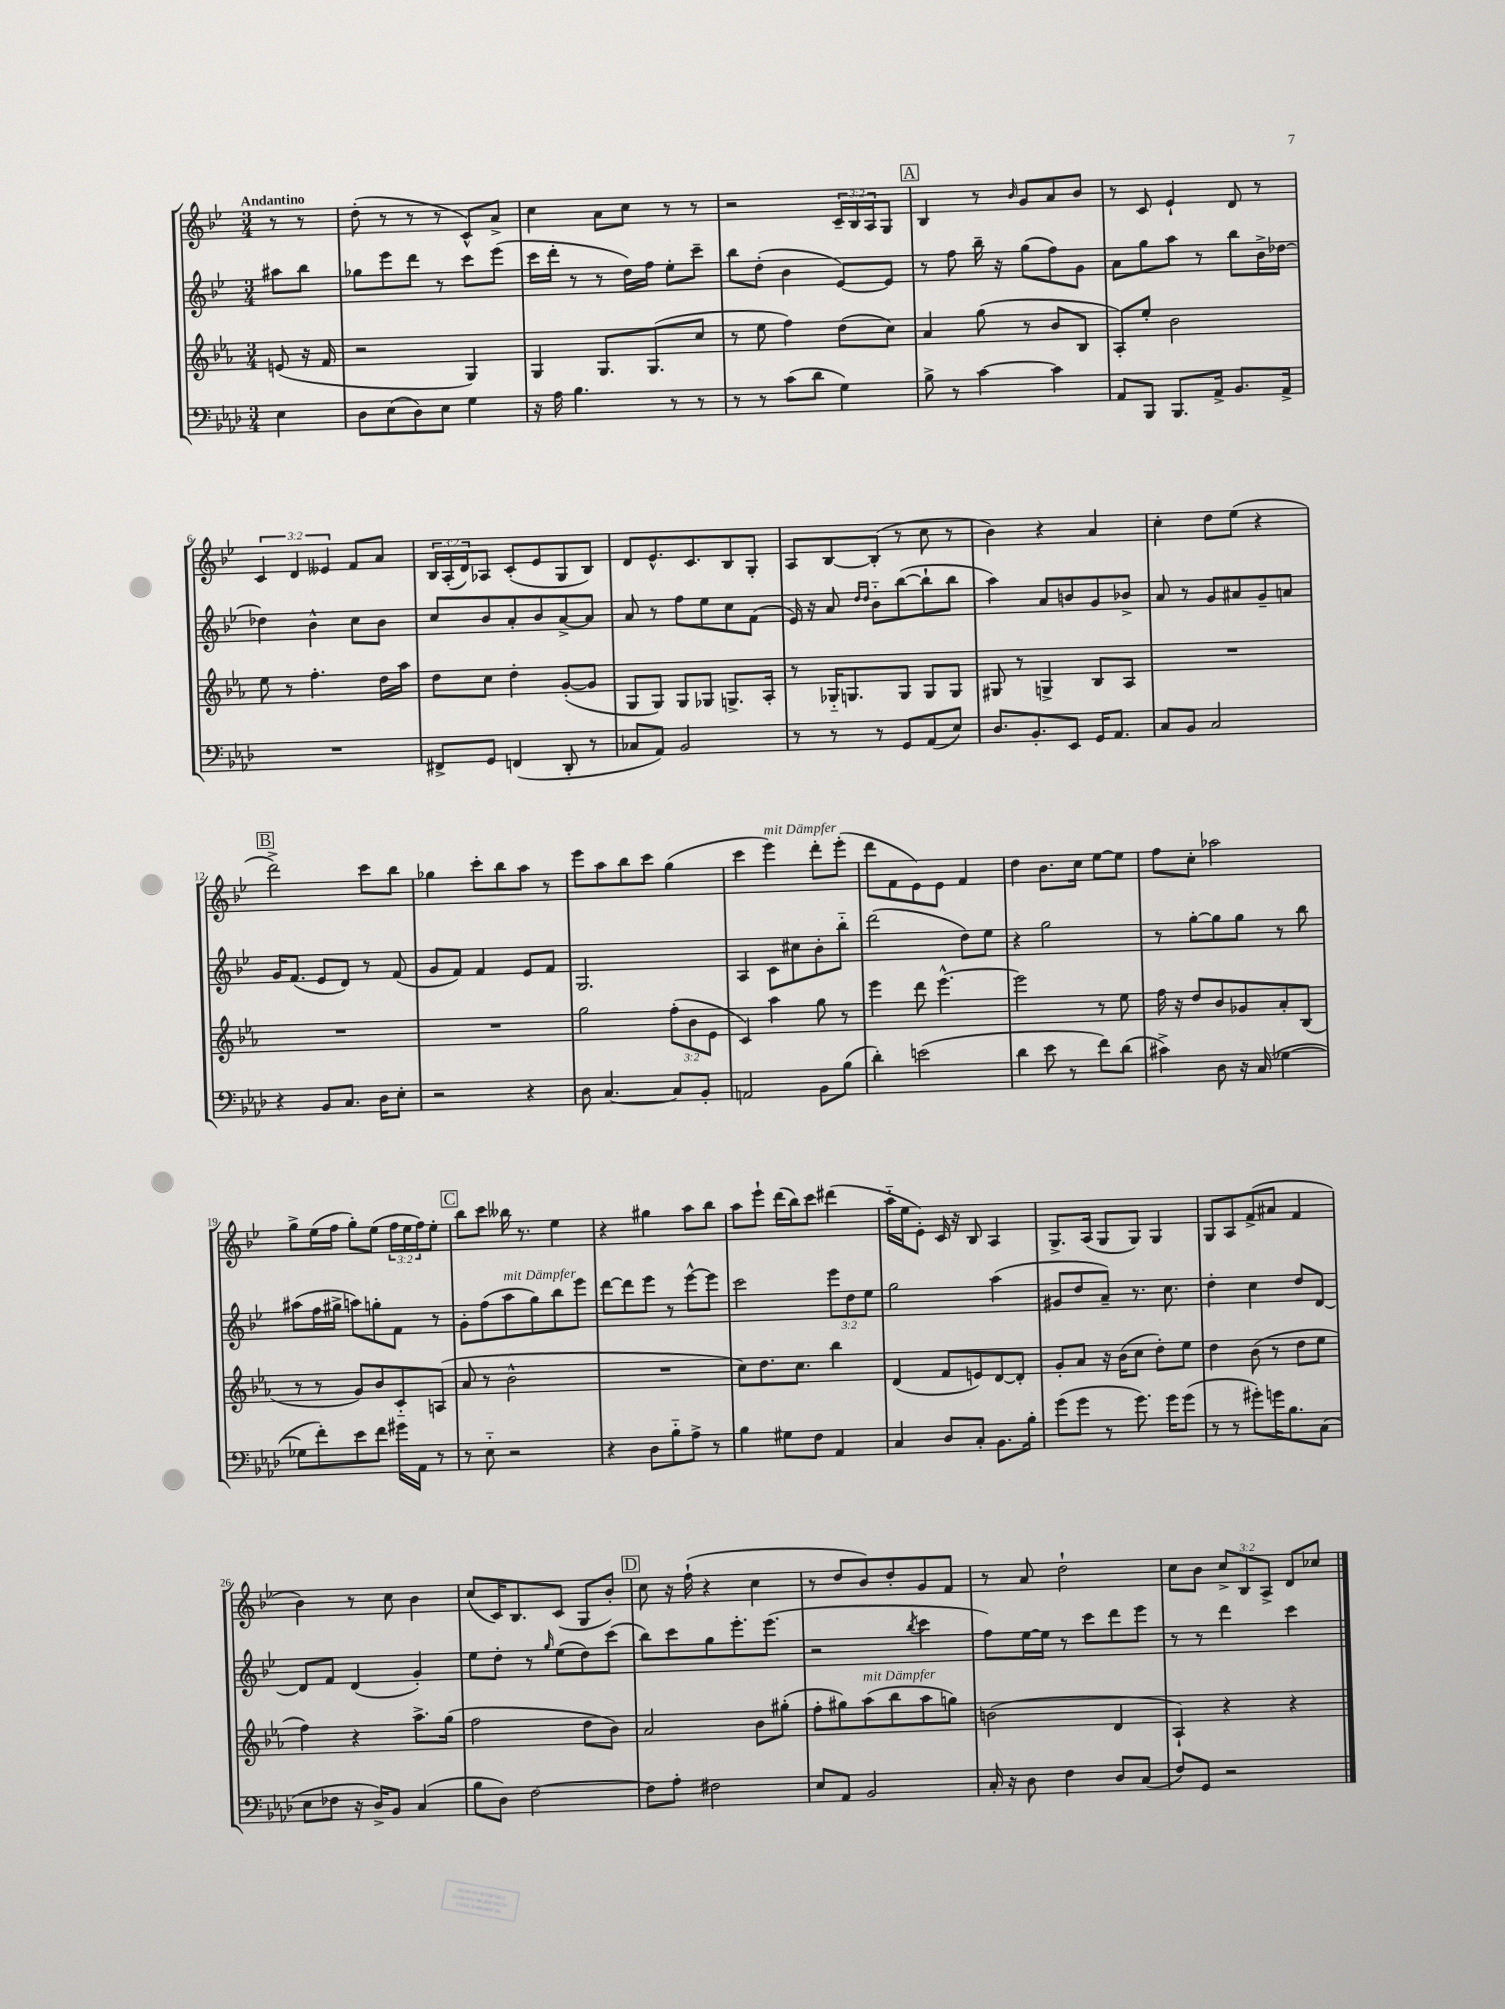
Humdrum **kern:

**kern	**kern	**kern	**kern
*part4	*part3	*part2	*part1
*staff4	*staff3	*staff2	*staff1
*clefF4	*clefG2	*clefG2	*clefG2
*k[b-e-a-d-]	*k[b-e-a-]	*k[b-e-]	*k[b-e-]
*M3/4	*M3/4	*M3/4	*M3/4
=	=	=	=
!	!	!	!LO:TX:a:B:t=Andantino
4E-\	(8en/	8aa#X\L	8r
.	16r	8bb-\J	8r
.	16f/	.	.
=1	=1	=1	=1
8D-\L	2r	8gg-X\L	(8dd'\
(8E-\	.	8eee-\	8r
8D-\)	.	8ddd\J	8r
8E-\J	.	8r	8r
4G\	4G/)	8ccc\L	8c^^/L)
.	.	(8eee-\J	8a^/J
=2	=2	=2	=2
16r	4G/	16ccc\LL	4cc\
16A-\	.	16ddd'\JJ	.
4.B-\	.	8r	.
.	8.G/L	8r	8a\L
.	.	16dd\LL)	8cc\J
.	(8.G/	16ff\JJ	.
8r	.	8ee-'\L	8r
8r	8cc/J	8ccc~\J	8r
=3	=3	=3	=3
8r	8r	8bb-\L	2r
8r	8ee-\	(8dd'\J	.
(8c\L	4ff\)	4b-\	.
8d-\J	.	.	.
4G\)	(8dd\L	[8e-/L)	24c~/LL
.	.	.	24B-/
.	.	.	24A/J
.	8cc\J)	8e-/J]	8G/J
!!LO:REH:place=s1:t=A
=4	=4	=4	=4
8B-^\	4a-/	8r	4B-/
8r	.	8ff\	.
[4c\	(8gg\	16bb-~\	8r
.	.	16r	.
.	.	.	16qqb-/
.	8r	(8gg\L	8g/L
4c\]	8b-/L	8ff\)	8a/
.	8B-/J	8g\J	8b-/J
=5	=5	=5	=5
8AA-/L	8A-'/L)	8a\L	8r
8BBB-/J	8ee-'/J	8gg\	8c/
8.BBB-/L	2b-\	8aa\J	4e-`/
.	.	8r	.
16AA-^/Jk	.	.	.
8.BB-/L	.	8bb-\L	8d/
.	.	16b-^\L	8r
16AA-^/Jk	.	[16dd-X\JJ	.
!!LO:LB:g=z
=6	=6	=6	=6
2.r	8ee-\	4dd-X\]	6c/
.	8r	.	.
.	.	.	6d/
.	4.ff'\	4b-^^\	.
.	.	.	6e--X/
.	.	8cc\L	8f/L
.	16dd\LL	8b-\J	8a/J
.	16aa-\JJ	.	.
=7	=7	=7	=7
8FF#X^/L	8dd\L	8cc/L	24B-/LL
.	.	.	(24A'/
.	.	.	24d/J)
8GG/J	8cc\J	8b-/	8A-X/J
(4FFn/	4dd'\	8a'/	(8c'/L
.	.	8b-/	8e-/
8DD-'/	([8g'/L	[8a^/	8G/
8r	8g/J]	8a/J]	8B-/J)
=8	=8	=8	=8
8C-X/L	8G/L	8a/	8d/L
8AA-/J)	8G/J)	8r	8.e-^^/
2BB-/	8G/L	8ff\L	.
.	.	.	8.c/
.	8G-X/J	8ee-\	.
.	8.Gn^/L	8cc\	8B-/
.	.	(8f\J	8G'/J
.	16A-'/Jk	.	.
=9	=9	=9	=9
8r	8r	16e-/)	8A/L
.	.	16r	.
8r	16G-X/KL	8a/	[8B-/
.	8.Gn/	.	.
.	.	16qqdd/LL	.
.	.	16qqdd/JJ	.
8r	.	8b-\L	(8B-'/J]
8GG/L	8G/J	([8bb-\	8r
(8AA-/	8G/L	8bb-`\]	8cc\
8E-/J)	8G/J	8bb-\J	8r
=10	=10	=10	=10
8.D-/L	8G#X/	4aa\)	4b-\)
.	8r	.	.
8.BB-'/	.	.	.
.	4Gn^/	8a/L	4r
8EE-/J	.	8bn/	.
16GG/KL	8B-/L	8g/	4a/
8.AA-/J	.	.	.
.	8A-/J	8b-X^/J	.
=11	=11	=11	=11
8C/L	2.r	8a/	4cc'\
8BB-/J	.	8r	.
2C/	.	8g/L	8dd\L
.	.	8a#X/	(8ee-\J
.	.	8g~/	4r
.	.	8an/J	.
!!LO:LB:g=z
!!LO:REH:place=s1:t=B
=12	=12	=12	=12
4r	2.r	16g/KL	2ddd^\)
.	.	(8.f/J	.
8BB-/L	.	8e-/L	.
8.C/J	.	8d/J)	.
.	.	8r	8ccc\L
16D-\KL	.	.	.
8E-'\J	.	(8f/	8bb-\J
=13	=13	=13	=13
2r	2.r	8g/L	4gg-X\
.	.	8f/J)	.
.	.	4f/	8ccc'\L
.	.	.	8bb-\
4r	.	8e-/L	8aa\J
.	.	8f/J	8r
=14	=14	=14	=14
8D-\	2gg\	2.G/	8eee-\L
[4.C/	.	.	8aa\
.	.	.	8bb-\
.	.	.	8ccc\J
8C/L]	(12ff'\L	.	(4gg\
.	12b-\	.	.
8BB-'/J	.	.	.
.	12e-\J	.	.
=15	=15	=15	=15
2AAn/	4c/)	4A/	4ccc\
!	!	!	!LO:TX:a:i:t=mit Dämpfer
.	4aa-\	8c\L	4eee-\)
.	.	8cc#X\	.
8BB-\L	8gg\	8b-'\	8ddd'\L
(8B-\J	8r	8bb-\J	(8eee-'\J
=16	=16	=16	=16
4d-'\)	4eee-\	(2ddd\	8ddd\L
.	.	.	8f\
(2en\	8ddd\	.	8e-\)
.	[4.eee-^^\	.	8e-\J
.	.	8dd\L)	4f/
.	.	8ee-\J	.
=17	=17	=17	=17
4d-\	2eee-\]	4r	4dd\
8e-\	.	2gg\	8.b-\L
8r	.	.	.
.	.	.	16cc\Jk
8f\L)	8r	.	[8ee-\L
(8d-\J	8ee-\	.	8ee-\J]
=18	=18	=18	=18
4c#X^\)	16ff\	8r	8ff\L
.	16r	.	.
.	8dd/L	[8gg'\L	8cc'\J
8D-\	8b-/	8gg\]	2aa-X\
16r	8g-X/	8gg\J	.
(16C/	.	.	.
[4G-X\	8a-'/	8r	.
.	(8B-/J	8bb-\	.
!!LO:LB:g=z
=19	=19	=19	=19
8G-X\L]	8r	(8aa#X\L	8gg^\L
8f'\)	8r	16ff\L	(16ee-\L
.	.	16gg#X^\JJ	16ff\JJ
8e-\	8g/L)	8aan\L)	8gg'\L)
8f\J	8b-/	8ggn'\	(8ee-\J
16g#X\LL	8c/	8f\J	24ff\LL
.	.	.	24ee-\
16AA-\JJ	.	.	.
.	.	.	24ff\J)
8r	(8An/J	8r	8ee-'\J
!!LO:REH:place=s1:t=C
=20	=20	=20	=20
8r	8a-/	8g'\L	8bb-\L
8E-\	8r	(8ff\	8ccc\J
!	!	!LO:TX:a:i:t=mit Dämpfer	!
2r	2b-^^\	8aa\	16bb--X\
.	.	.	8.r
.	.	8gg\)	.
.	.	8bb-\	4ee-\
.	.	8eee-\J	.
=21	=21	=21	=21
4r	2.r	[8ddd\L	4r
.	.	8ddd\]	.
8D-\L	.	8eee-\J	4gg#X\
8B-\	.	8r	.
8A-^\J	.	[8eee-^^\L	8aa\L
8r	.	8eee-\J]	8bb-\J
=22	=22	=22	=22
4B-\	8cc\L)	2ccc\	8aa\L
.	8.dd\	.	8eee-`\J
8G#X\L	.	.	(16ddd\LL
.	8.cc\J	.	16bb-\J)
8F\J	.	.	8ccc\J
4AA-/	4bb-\	12eee-\L	(4ddd#X\
.	.	12dd\	.
.	.	12ee-\J	.
=23	=23	=23	=23
4C/	(4d/	2gg\	16aa\LL
.	.	.	16ee-\J
.	.	.	8e-'\J)
8D-/L	8f/L	.	16c/
.	.	.	16r
8C'/J	8en/)	.	8B-/
8.BB-\L	[8d/	(4aa\	4A/
.	8d'/J]	.	.
16B-'\Jk	.	.	.
=24	=24	=24	=24
(8g\L	8g'/L	8g#X/L	8.G^/L
8g\J	8a-/J	8dd/	.
.	.	.	(16A/Jk
8r	16r	8a~/J)	8G/L
.	(16b-\KL	.	.
8.g\)	8cc\J	8.r	8G/J)
.	8dd'\L)	.	4G/
16g\KL	.	8.cc\	.
(8g\J	8ee-\J	.	.
=25	=25	=25	=25
8r	4dd\	4dd'\	8G/L
8r	.	.	8A/
8g#X'\L)	(8b-\	4cc\	(8f^/
16gn\K	8r	.	8a#X/J
8.B-\	.	.	.
.	8dd\L	8dd/L	4f/
(8C\J	8ee-\J	[8d/J	.
!!LO:LB:g=z
=26	=26	=26	=26
8E-\L	4ff\)	8d/L]	4b-\)
8F-X\J	.	8f/J	.
16r	4r	(4d/	8r
16D-^/KL)	.	.	.
8BB-/J	.	.	8cc\
(4C/	8.aa-^\L	4g'/)	4b-\
.	(16gg\Jk	.	.
=27	=27	=27	=27
8B-\L	2ff\	8ee-\L	(8cc/L
8D-\J)	.	8dd'\J	16c/K)
.	.	.	8.B-/
[2F\	.	8r	.
.	.	16qqgg/	.
.	.	(8ee-\L	(8c/J
.	8dd\L	8dd\)	8G/L
.	8b-\J)	(8ccc\J	8b-'/J)
!!LO:REH:place=s1:t=D
=28	=28	=28	=28
8F\L]	2a-/	8bb-\L)	8cc\
8A-'\J	.	8ccc\	16r
.	.	.	(16ff`\
2F#X\	.	8gg\	4r
.	.	8.eee-'\	.
.	8b-\L	.	4cc\
.	.	(8.eee-\J	.
.	(8gg#X'\J	.	.
=29	=29	=29	=29
8E-/L	8ff'\L	2r	8r
8AA-/J	8gg#X\)	.	8dd/L
!	!LO:TX:a:i:t=mit Dämpfer	!	!
2BB-/	(8aa-\	.	8b-/)
.	8bb-\	.	8dd'/
.	.	8qbb-/	.
.	8aa-\	4ccc\	8g/
.	8ggn\J)	.	8f/J
=30	=30	=30	=30
16C'/	(2bn\	8ff\L)	8r
16r	.	.	.
8D-\	.	[16ee-\L	8a/
.	.	16ee-\JJ]	.
4F\	.	8r	2dd`\
.	.	8ccc\L	.
8D-/L	4d/	8ddd\	.
(8C/J	.	8eee-\J	.
=31	=31	=31	=31
8F/L)	4A-`/)	8r	8cc\L
8GG/J	.	8r	8b-\J
2r	4r	4ddd\	12cc^/L
.	.	.	12B-/
.	.	.	12A^/J
.	4r	4ccc\	8d/L
.	.	.	8cc-X/J
==	==	==	==
*-	*-	*-	*-
